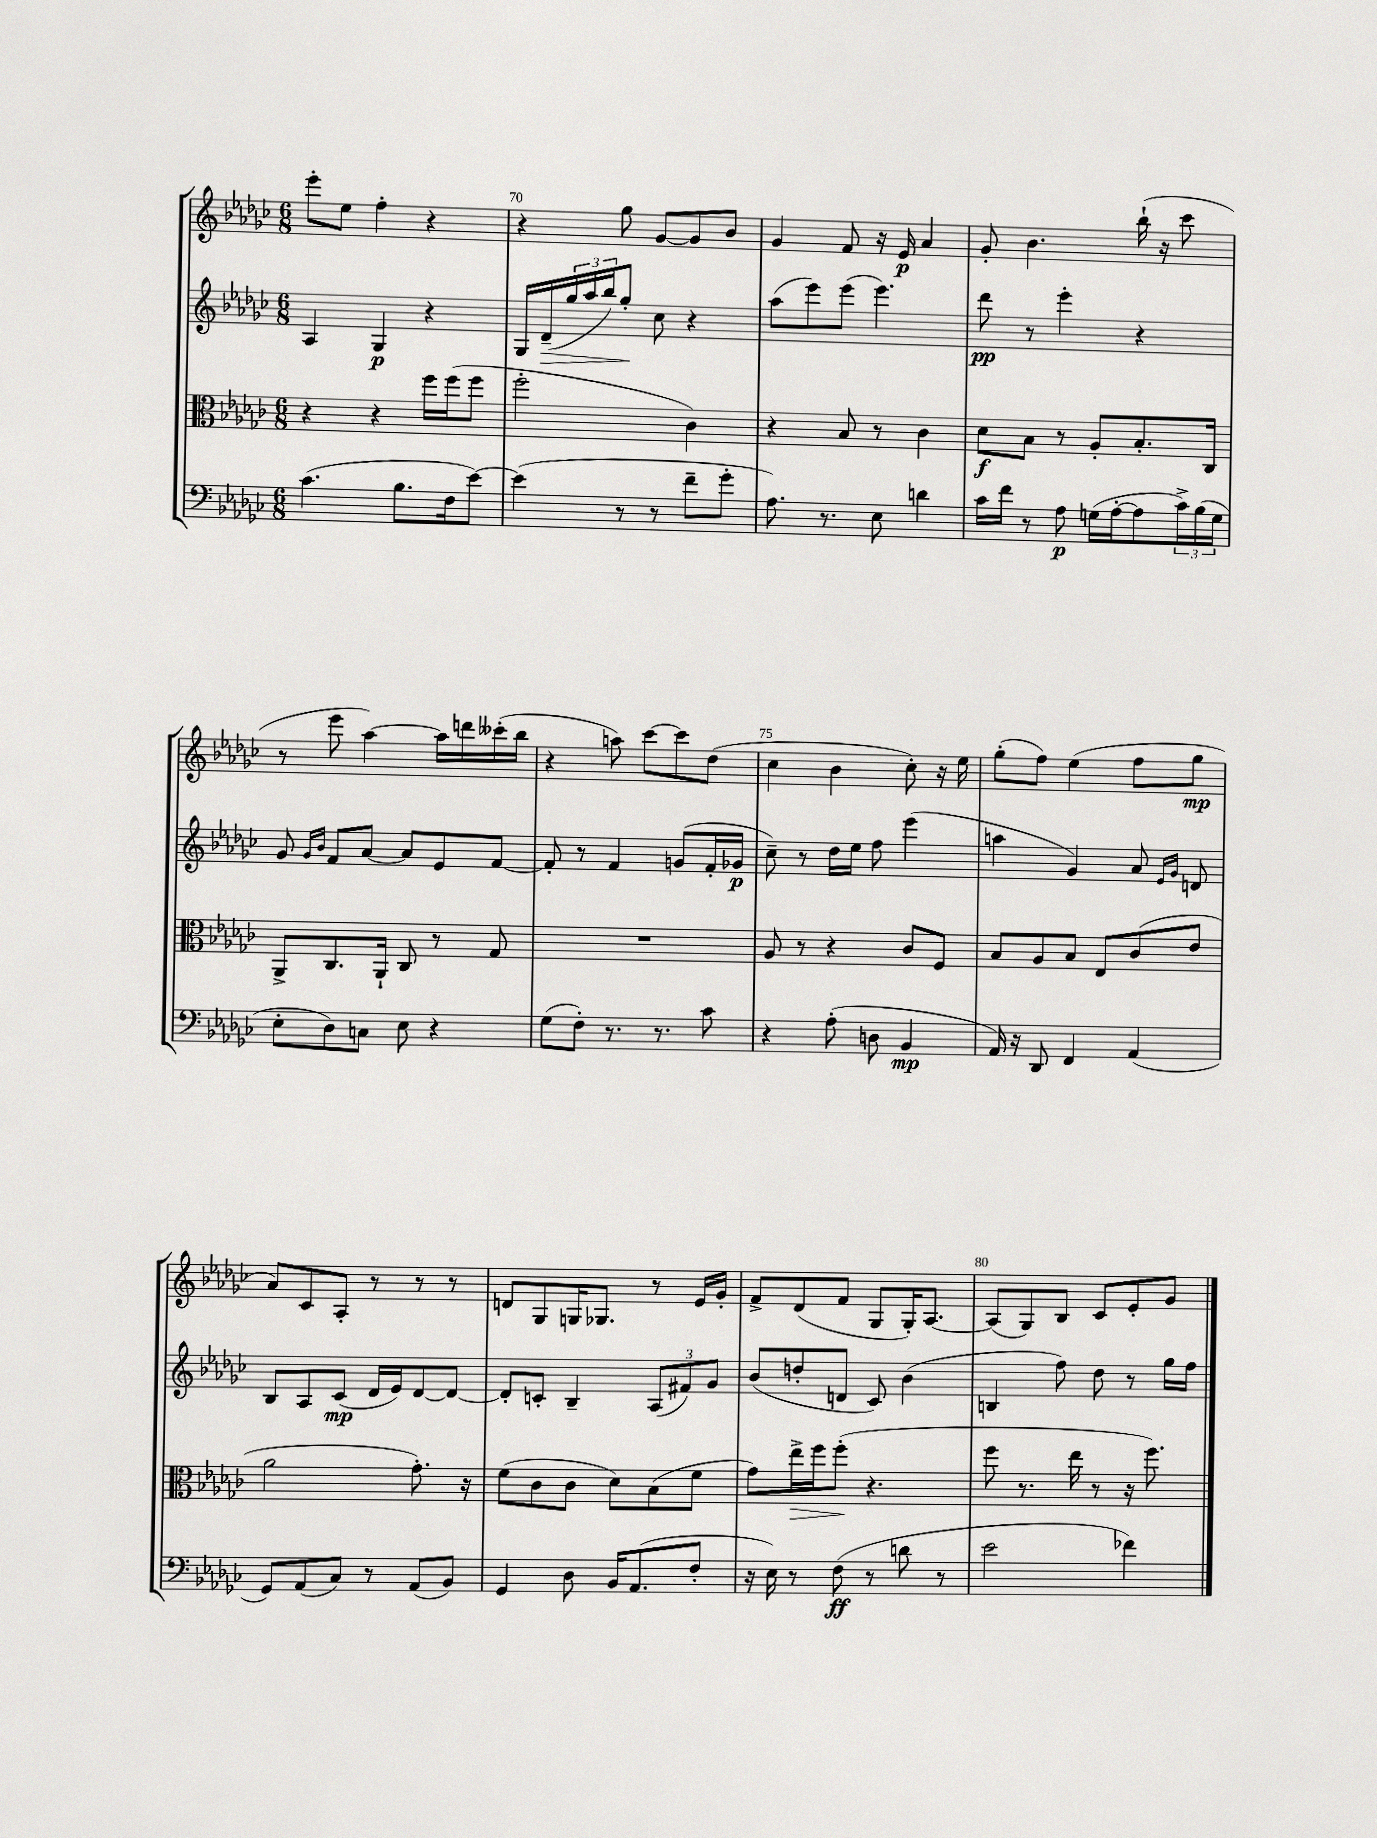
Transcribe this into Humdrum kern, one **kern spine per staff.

**kern	**dynam	**kern	**dynam	**kern	**dynam	**kern	**dynam
*part4	*part4	*part3	*part3	*part2	*part2	*part1	*part1
*staff4	*staff4	*staff3	*staff3	*staff2	*staff2	*staff1	*staff1
*clefF4	*	*clefC3	*	*clefG2	*	*clefG2	*
*k[b-e-a-d-g-c-]	*	*k[b-e-a-d-g-c-]	*	*k[b-e-a-d-g-c-]	*	*k[b-e-a-d-g-c-]	*
*M6/8	*	*M6/8	*	*M6/8	*	*M6/8	*
=69	=69	=69	=69	=69	=69	=69	=69
(4.c-\	.	4r	.	4A-/	.	8eee-'\L	.
.	.	.	.	.	.	8ee-\J	.
.	.	4r	.	4G-/	p	4ff'\	.
8.B-\L	.	.	.	.	.	.	.
.	.	16ff\LL	.	4r	.	4r	.
16F\k	.	(16ff\J	.	.	.	.	.
[8e-\J)	.	8ff\J	.	.	.	.	.
=70	=70	=70	=70	=70	=70	=70	=70
(4e-\]	.	2ff'\	.	16G-/LL	.	4r	.
!	!	!	!	!	!LO:HP:b	!	!
.	.	.	.	(16d-~/	>	.	.
.	.	.	.	24gg-/	.	.	.
.	.	.	.	24aa-/	.	.	.
.	.	.	.	24bb-/J)	.	.	.
8r	.	.	.	8gg-'/J	.	8gg-\	.
8r	.	.	.	8cc-\	]	[8g-/L	.
8f~\L	.	4c-\)	.	4r	.	8g-/]	.
8g-'\J	.	.	.	.	.	8b-/J	.
=71	=71	=71	=71	=71	=71	=71	=71
8.A-\)	.	4r	.	(8aa-\L	.	4g-/	.
.	.	.	.	8eee-\)	.	.	.
8.r	.	.	.	.	.	.	.
.	.	8B-/	.	(8eee-\J	.	8f/	.
8E-\	.	8r	.	4.eee-\)	.	16r	.
.	.	.	.	.	.	16e-/	p
4dn\	.	4c-\	.	.	.	4a-/	.
=72	=72	=72	=72	=72	=72	=72	=72
16c-\LL	.	8d-\L	f	8ddd-\	pp	8g-'/	.
16f\JJ	.	.	.	.	.	.	.
8r	.	8B-\J	.	8r	.	4.b-\	.
8A-\	p	8r	.	4eee-'\	.	.	.
(16Gn\LL	.	8A-'/L	.	.	.	.	.
[16A-'\J	.	.	.	.	.	.	.
8A-\]	.	8.B-'/	.	4r	.	(16bb-`\	.
.	.	.	.	.	.	16r	.
24c-^\L)	.	.	.	.	.	8ccc-\	.
(24B-\	.	.	.	.	.	.	.
.	.	16C-/Jk	.	.	.	.	.
24G\JJ	.	.	.	.	.	.	.
!!LO:LB:g=z
=73	=73	=73	=73	=73	=73	=73	=73
8E-'\L	.	8AA-^/L	.	8g-/	.	8r	.
.	.	.	.	16qqg-/LL	.	.	.
.	.	.	.	16qqb-/JJ	.	.	.
8D-\)	.	8.C-/	.	8f/L	.	8eee-\	.
8Cn\J	.	.	.	[8a-/J	.	[4aa-\)	.
.	.	16AA-`/Jk	.	.	.	.	.
8E-\	.	8C-/	.	8a-/L]	.	.	.
4r	.	8r	.	8e-/	.	16aa-\LL]	.
.	.	.	.	.	.	16dddn\	.
.	.	8G-/	.	[8f/J	.	(16ccc--X'\	.
.	.	.	.	.	.	16bb-\JJ	.
=74	=74	=74	=74	=74	=74	=74	=74
(8G-\L	.	2.r	.	8f'/]	.	4r	.
8F'\J)	.	.	.	8r	.	.	.
8.r	.	.	.	4f/	.	8aan\)	.
.	.	.	.	.	.	[8ccc-\L	.
8.r	.	.	.	.	.	.	.
.	.	.	.	(8gn/L	.	8ccc-\]	.
8c-\	.	.	.	16f'/L	.	(8dd-\J	.
.	.	.	.	16g-X/JJ	p	.	.
=75	=75	=75	=75	=75	=75	=75	=75
4r	.	8A-/	.	8cc-~\)	.	4cc-\	.
.	.	8r	.	8r	.	.	.
(8A-'\	.	4r	.	16dd-\LL	.	4b-\	.
.	.	.	.	16ee-\JJ	.	.	.
8Dn\	.	.	.	8ff\	.	.	.
4BB-/	mp	8c-/L	.	(4eee-\	.	8cc-'\)	.
.	.	8F/J	.	.	.	16r	.
.	.	.	.	.	.	16ee-\	.
=76	=76	=76	=76	=76	=76	=76	=76
16AA-/)	.	8B-/L	.	4aan\	.	(8gg-'\L	.
16r	.	.	.	.	.	.	.
8DD-/	.	8A-/	.	.	.	8ff\J)	.
4FF/	.	8B-/J	.	4g-/)	.	(4ee-\	.
.	.	8E-/L	.	.	.	.	.
(4AA-/	.	(8c-/	.	8a-/	.	8ff\L	.
.	.	.	.	16qqe-/LL	.	.	.
.	.	.	.	16qqg-/JJ	.	.	.
.	.	8e-/J	.	8dn/	.	8gg-\J	mp
!!LO:LB:g=z
=77	=77	=77	=77	=77	=77	=77	=77
8GG-/L)	.	2a-\	.	8B-/L	.	8a-/L)	.
(8AA-/	.	.	.	8A-/	.	8c-/	.
8C-/J)	.	.	.	(8c-/J	mp	8A-'/J	.
8r	.	.	.	16d-/LL	.	8r	.
.	.	.	.	16e-/J)	.	.	.
(8AA-/L	.	8.g-'\)	.	[8d-/	.	8r	.
8BB-/J)	.	.	.	8d-/J_	.	8r	.
.	.	16r	.	.	.	.	.
=78	=78	=78	=78	=78	=78	=78	=78
4GG-/	.	(8f\L	.	8d-'/L]	.	8dn/L	.
.	.	8c-\	.	8cn'/J	.	8G-/	.
8D-\	.	8c-\J	.	4B-~/	.	16Gn/K	.
.	.	.	.	.	.	8.G-X/J	.
16BB-/KL	.	8d-\L)	.	.	.	.	.
(8.AA-/	.	.	.	.	.	.	.
.	.	(8B-\	.	(12A-/L	.	8r	.
.	.	.	.	12f#X/)	.	.	.
8F'/J	.	8f\J	.	.	.	16e-/LL	.
.	.	.	.	12g-/J	.	.	.
.	.	.	.	.	.	16g-'/JJ	.
=79	=79	=79	=79	=79	=79	=79	=79
16r	.	8g-\L)	.	(8b-/L	.	8f^/L	.
16E-\)	.	.	.	.	.	.	.
!	!	!	!LO:HP:b	!	!	!	!
8r	.	16ee-^\L	>	8ddn'/	.	(8d-/	.
.	.	16ff\J	.	.	.	.	.
(8F\	ff	(8ff'\J	.	8dn/J	.	8f/J	.
8r	.	4.r	]	8c-/)	.	8G-/L	.
8dn\	.	.	.	(4b-\	.	16G-'/K)	.
.	.	.	.	.	.	[8.A-/J	.
8r	.	.	.	.	.	.	.
=80	=80	=80	=80	=80	=80	=80	=80
2e-\	.	8ff\	.	4Bn/	.	(8A-/L]	.
.	.	8.r	.	.	.	8G-/)	.
.	.	.	.	8ff\)	.	8B-/J	.
.	.	16ee-\	.	.	.	.	.
.	.	8r	.	8dd-\	.	8c-/L	.
4f-X\)	.	16r	.	8r	.	8e-'/	.
.	.	8.ff\)	.	.	.	.	.
.	.	.	.	16gg-\LL	.	8g-/J	.
.	.	.	.	16ff\JJ	.	.	.
==	==	==	==	==	==	==	==
*-	*-	*-	*-	*-	*-	*-	*-
